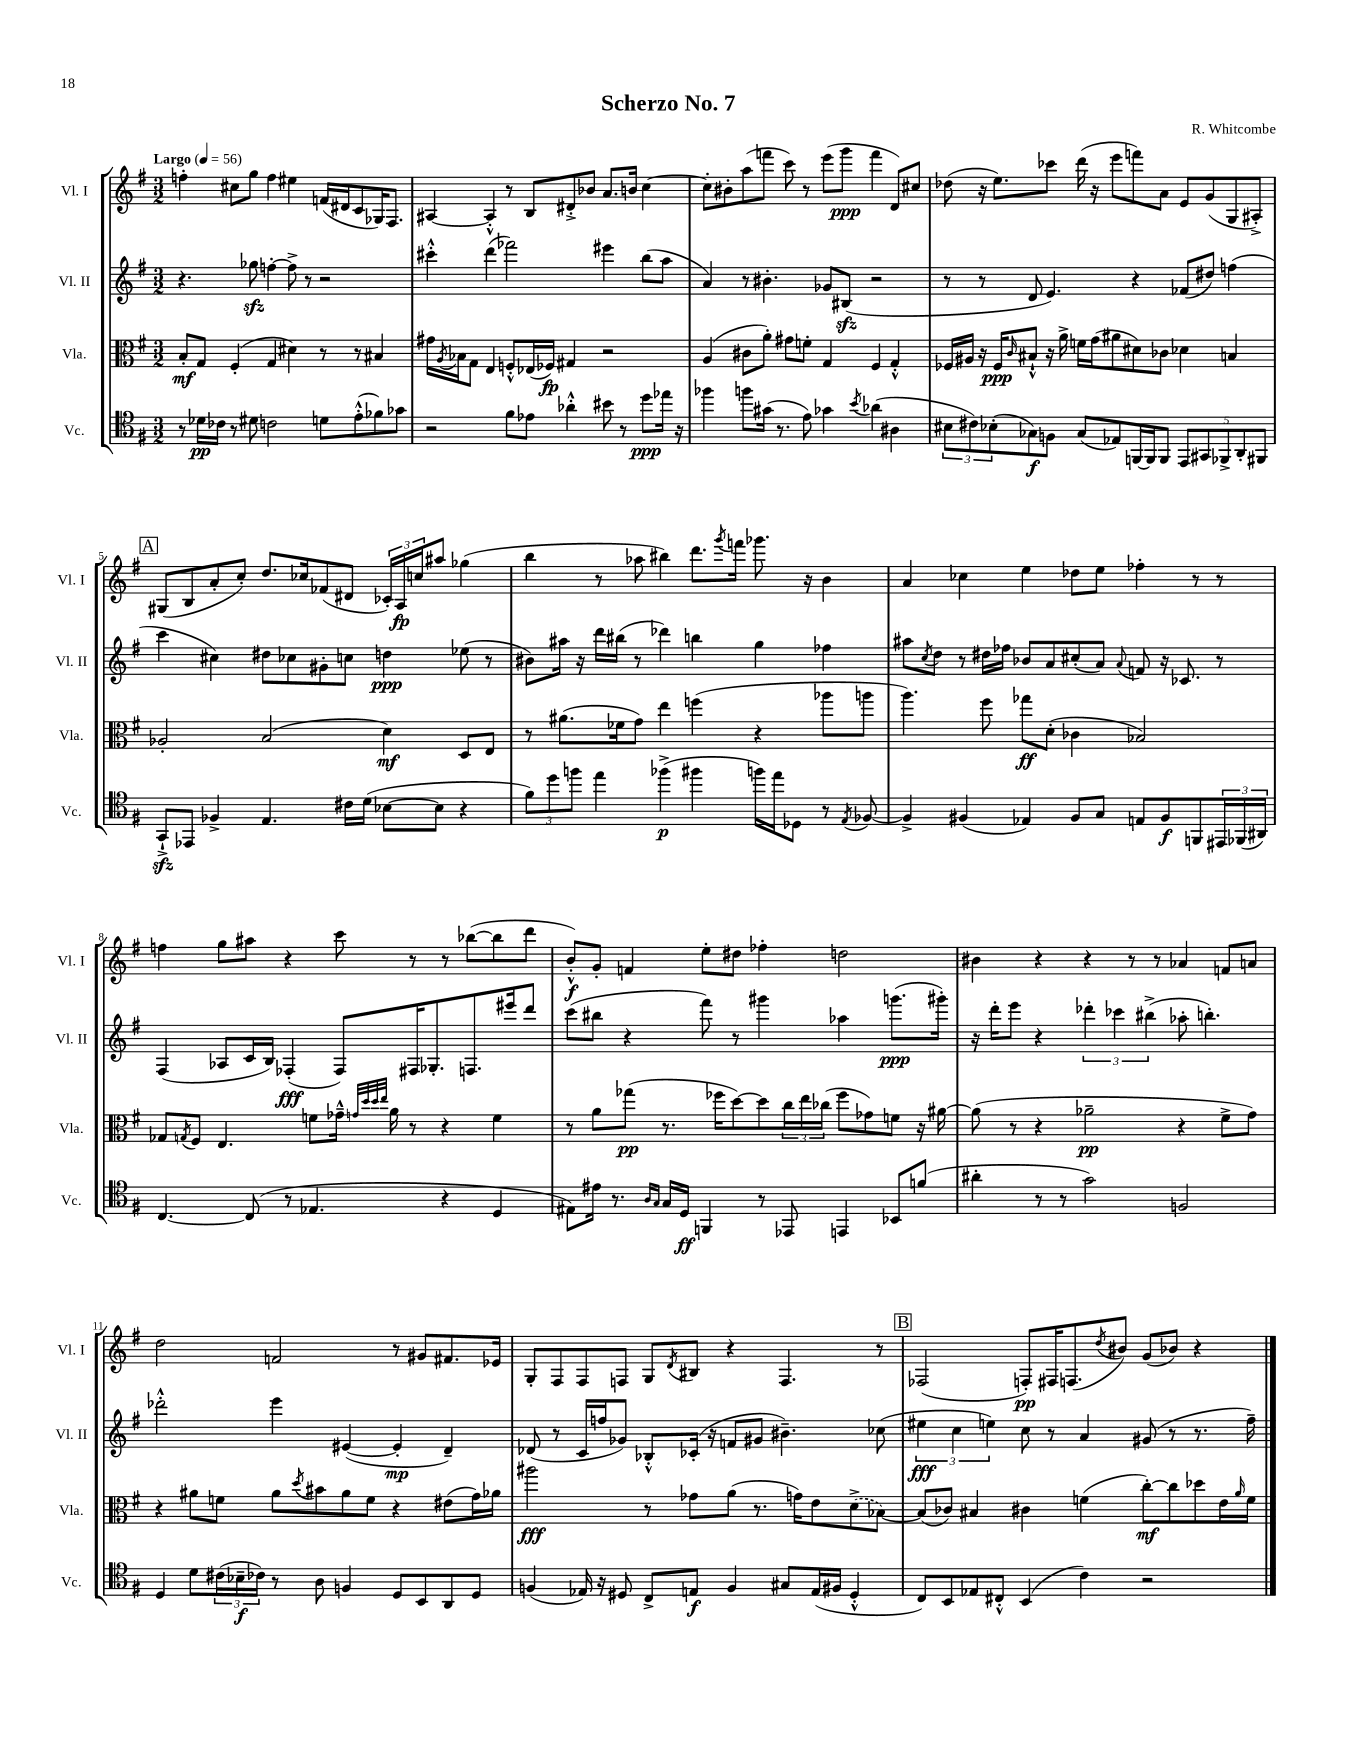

**kern	**kern	**kern	**kern
*staff4	*staff3	*staff2	*staff1
*clefC4	*clefC3	*clefG2	*clefG2
*k[f#]	*k[f#]	*k[f#]	*k[f#]
*M3/2	*M3/2	*M3/2	*M3/2
*MM56	*MM56	*MM56	*MM56
8r	8B'	4.r	4ff'
16d-	8G	.	.
16c-	.	.	.
8r	(4F#'	.	8cc#
8d#	.	8gg-	8gg
2c	4G	[4ff'	4ff
.	4d#)	8ff^]	4ee#
.	.	8r	.
8d	8r	2r	(16f
.	.	.	16d#
(8e'^^	8r	.	8c
8f-)	4B#	.	16G-)
.	.	.	8.F#
8g-	.	.	.
=	=	=	=
2r	16g#	4ccc#'^^	[4A#
.	8qA	.	.
.	16B-	.	.
.	8G	.	.
.	4E	(4ddd	4A#'^^]
8f#	8F'^^	2fff-)	8r
8e-	(16E-	.	8B
.	16F-)	.	.
4a-'^^	4G#	.	8d#'^
.	.	.	8b-
8b#	2r	4eee#	8.a
8r	.	.	.
.	.	.	16b
8dd	.	(8bb	[4cc
16ee-	.	8aa	.
16r	.	.	.
=	=	=	=
4ff-	(4A	4a)	8cc']
.	.	.	8b#'
8ff	8c#	8r	(8aa
(16g#	8a')	4.b#'	8fff
8.r	.	.	.
.	8g#	.	8ccc)
8e)	8f'	.	8r
4g-	4G	8g-	(8eee
.	.	(8B#	8ggg
8qb	.	.	.
(4a-	4F#	2r	4fff
4A#	4G'^^	.	8d)
.	.	.	8cc#
=	=	=	=
12B#	16F-	8r	(8dd-
.	16A#	.	.
12c#)	.	.	.
.	16r	8r	16r
(12B-'	.	.	.
.	16F-	.	8.ee)
.	16qqc	.	.
8G-)	8B#`^^	8d	.
8F	16r	4.e)	8ccc-
.	16a^	.	.
(8G-	16f	.	(16ddd
.	(16g	.	16r
8E-)	8a#	.	8eee
[16FF	8d#)	4r	8fff)
16FF]	.	.	.
8FF	8c-	.	8a
10EE	4d-	(8f-	8e
10GG#	.	.	.
.	.	8dd#)	(8g
10FF-^	.	.	.
.	4B	(4ff	8G
10AA'	.	.	.
.	.	.	8A#'^)
10FF#	.	.	.
=	=	=	=
8GG`^	2A-'	4ccc	(8G#
8EE-	.	.	8B
4F-^	.	4cc#)	8a'
.	.	.	8cc')
4.E	(2B	8dd#	8.dd
.	.	8cc-	.
.	.	.	16cc-
.	.	8g#'	(8f-
16c#	.	8cc	8d#
(16d	.	.	.
[8B-	4d)	4dd	24c-')
.	.	.	24A
.	.	.	24cc
8B-]	.	.	8aa#
4r	8D	(8ee-	(4gg-
.	8E	8r	.
=	=	=	=
12f#)	8r	8b#)	4bb
12dd	.	.	.
.	(8.a#	16aa#	.
12ff	.	.	.
.	.	16r	.
4ee	.	16ddd	8r
.	16f-	(16bb#	.
.	8g)	8r	8aa-
(4ff-^	4ee	4ddd-)	4bb#)
4ff#	(4ff	4bb	8.ddd
.	.	.	8qggg
.	.	.	16fff
16ff)	4r	4gg	8.ggg-
16ee	.	.	.
8D-	.	.	.
.	.	.	16r
8r	8aa-	4ff-	4b
8qE	.	.	.
[8F-	8aa	.	.
=	=	=	=
4F-^]	4.aa)	8aa#	4a
.	.	8qcc	.
.	.	8dd	.
(4F#	.	8r	4cc-
.	8ff#	16dd#	.
.	.	16ff-	.
4E-)	8gg-	8b-	4ee
.	(8d'	8a	.
8F#	4c-	(8cc#'	8dd-
8G	.	8a)	8ee
.	.	8qqa	.
8E	2B-)	8f	4ff-'
8F#	.	16r	.
.	.	8.c-	.
8FF	.	.	8r
24EE#	.	8r	8r
(24FF-	.	.	.
24AA#)	.	.	.
=	=	=	=
[4.C	8G-	(4F#	4ff
.	8qG	.	.
.	8F#	.	.
.	4.E	8A-	8gg
(8C]	.	16c	8aa#
.	.	16B)	.
8r	.	(4F-'	4r
4.E-	8f	.	.
.	16g-~^^	8F-)	8ccc
.	32qqg	.	.
.	32qqdd	.	.
.	32qqdd	.	.
.	32qqee	.	.
.	16a	.	.
.	8r	16F#	8r
.	.	8.G-'	.
4r	4r	.	8r
.	.	8.F	([8bb-
4D	4f	.	8bb-]
.	.	16eee#	.
.	.	8ddd	8ddd
=	=	=	=
8E#)	8r	(8ccc	8b'^^)
16e#	8a	8bb#	8g'
8.r	.	.	.
.	(8gg-	4r	4f
16qqA	.	.	.
16qqG	.	.	.
16G	8.r	.	.
16D	.	.	.
4FF	.	8fff#)	8ee'
.	16ff-	.	.
.	[8dd)	8r	8dd#
8r	8dd]	4ggg#	4ff-'
8EE-	24cc	.	.
.	24ee	.	.
.	(24cc-	.	.
4EE	8ff-	4aa-	2dd
.	8g-)	.	.
8BB-	8f	(8.ggg	.
(8f	16r	.	.
.	[16a#	16ggg#')	.
=	=	=	=
4a#'	(8a#]	16r	4b#
.	.	16ddd'	.
.	8r	8eee	.
8r	4r	4r	4r
8r	.	.	.
2g)	2a-~	6ddd-'	4r
.	.	6ccc-	.
.	.	.	8r
.	.	(6bb#^	.
.	.	.	8r
2F	4r	8aa-'	4a-
.	.	4.bb')	.
.	8f#^	.	8f
.	8g)	.	8a
=	=	=	=
4D	4r	2ddd-'^^	2dd
8d	8a#	.	.
(24c#	8f	.	.
24B-~	.	.	.
24c-)	.	.	.
8r	8a#	4eee	2f
.	8qdd	.	.
8A	8b#	.	.
4F	8a#	([4e#	.
.	8f	.	.
8D	4r	4e#']	8r
8BB	.	.	8g#
8AA	(8e#	4d~)	8.f#
8D	16g)	.	.
.	16a-	.	16e-
=	=	=	=
(4F	2aa#	(8d-	8G'
.	.	8r	8F#
16E-)	.	16c	8F#
16r	.	16ff	.
8D#	.	8g-)	8F
8C^	8r	8B-'^^	8G
.	.	.	8qd
8E	8g-	(16c-'	8B#
.	.	16r	.
4F	(8a	8f	4r
.	8.r	8g#	.
8G#	.	4.b#~)	4.F
.	16g)	.	.
(16E	8e	.	.
16F#	.	.	.
4D#'^^	(8d^	.	.
.	[8B-)	(8cc-	8r
=	=	=	=
8C)	(8B-]	6ee#	(2F-
8BB	8c-)	.	.
.	.	6cc	.
8E-	4B#	.	.
.	.	6ee)	.
8C#'^^	.	.	.
(4BB	4c#	8cc	8F')
.	.	8r	16F#
.	.	.	(8.F
4c)	(4f	4a	.
.	.	.	8qdd
.	.	.	8b#)
2r	[8cc')	(8g#	(8g
.	8cc]	8r	8b-)
.	8dd-	8.r	4r
.	16e	.	.
.	16qqa	.	.
.	16f	16ff#~)	.
==	==	==	==
*-	*-	*-	*-
